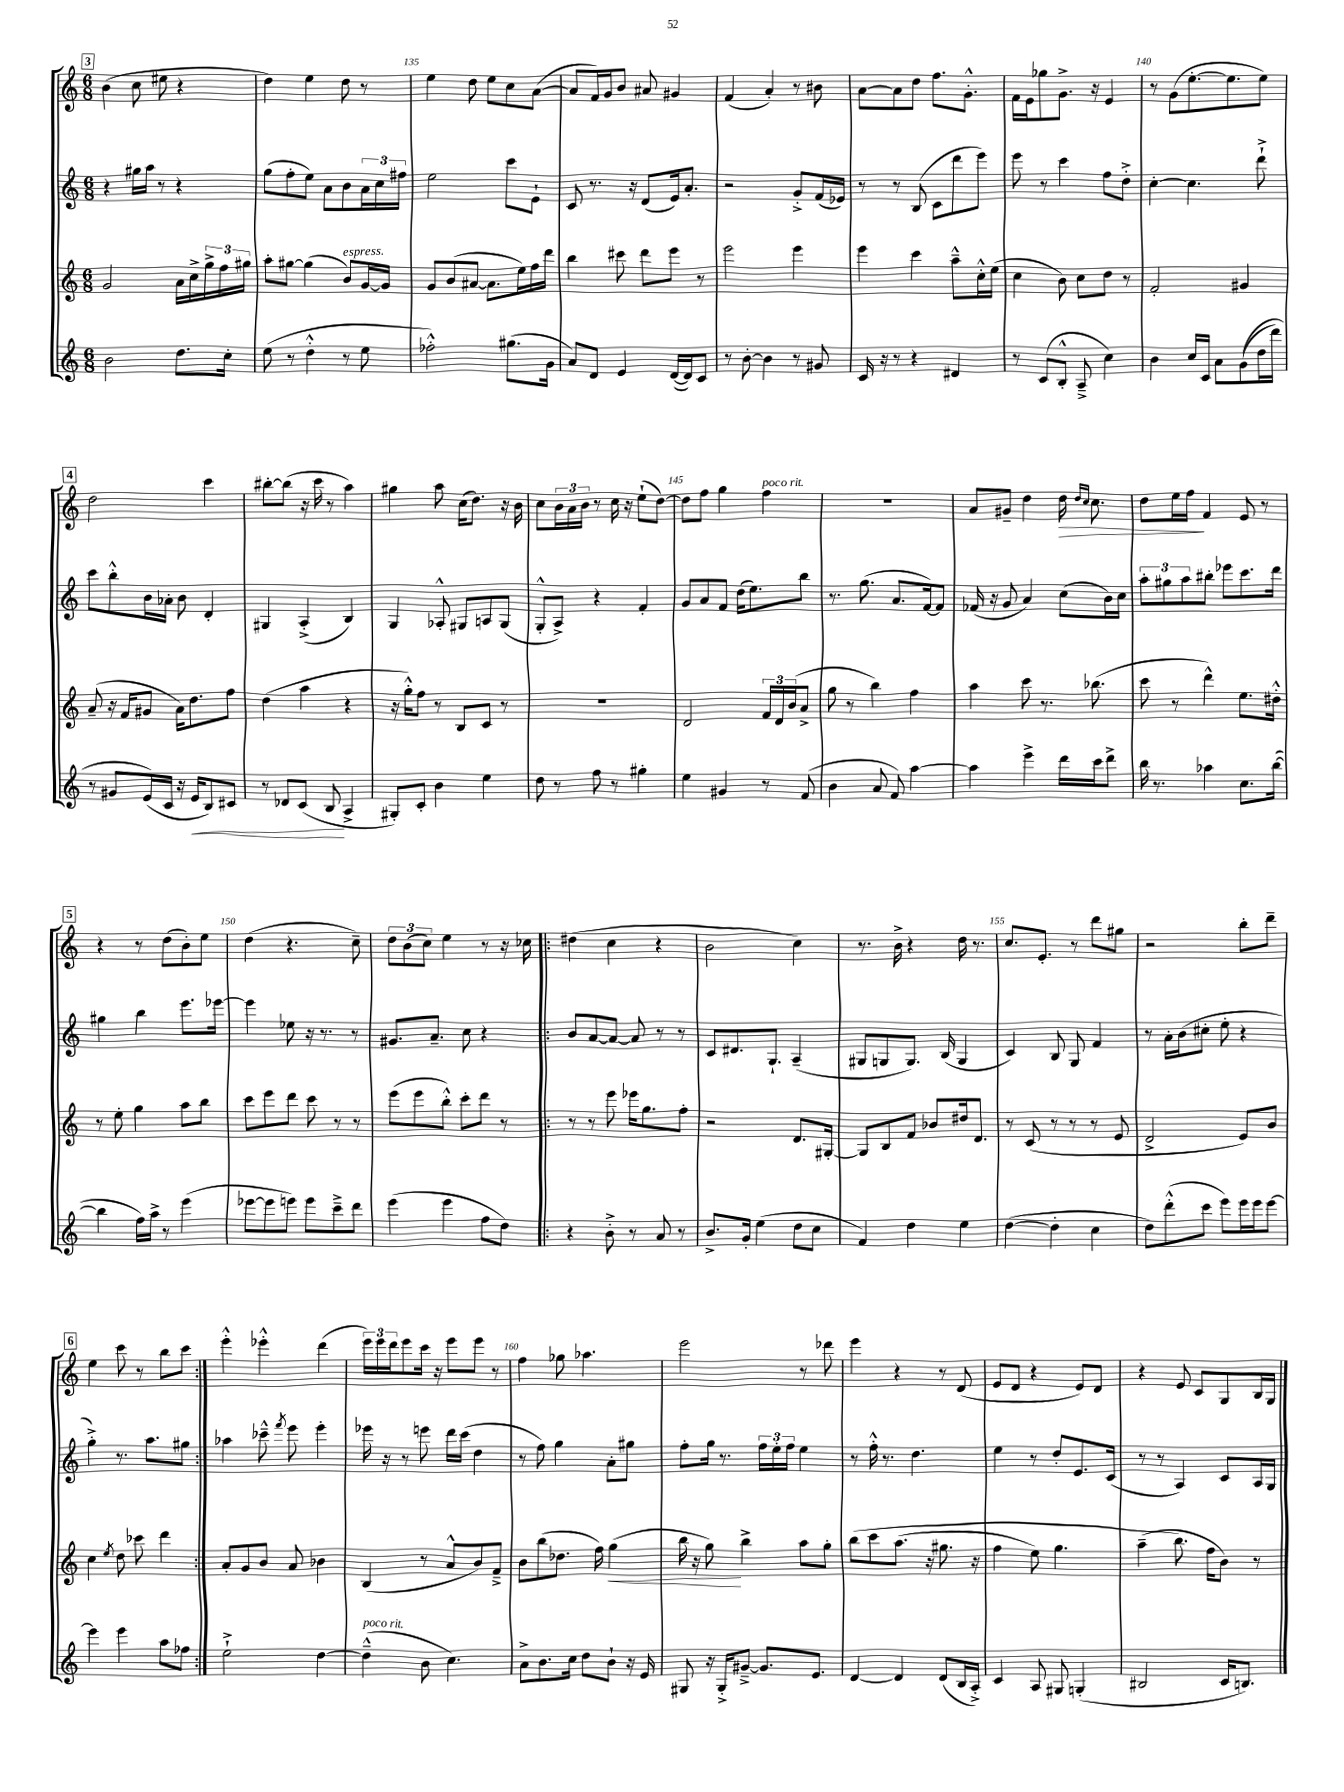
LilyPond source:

<<
\new StaffGroup <<
\new Staff = "s0" {
    \clef treble \key c \major \numericTimeSignature \time 6/8
    \mark \markup { \box "3" } b'4( c''8 eis''8 r4 |
    d''4) e''4 d''8 r8 |
    e''4 d''8 e''8 c''8 a'8~( |
    a'8 f'16) g'16 b'8 ais'8 gis'4 |
    f'4( a'4-.) r8 bis'8 |
    a'8~ a'8 d''8 f''8. g'8.-.-^ |
    f'16 e'16 ges''8 g'8.-> r16 e'4 |
    r8 g'8( e''8.~-. e''8. e''8) |
    \mark \markup { \box "4" } d''2 c'''4 |
    bis''8~-. bis''8( r16 c'''16 r8 a''4) |
    gis''4 a''8 c''16( d''8.) r16 b'16 |
    c''8 \tuplet 3/2 { b'16 a'16 b'16 } r8 c''16 r16 e''8-!( d''8~) |
    d''8 f''8 g''4 f''4^\markup { \italic "poco rit." } |
    R2. |
    a'8 gis'8-- d''4 d''16\> \grace { d''16 c''16 } c''8. |
    d''8 e''16 f''16\! f'4 e'8 r8 |
    \mark \markup { \box "5" } r4 r8 d''8( b'8-.) e''8 |
    d''4( r4. c''8--) |
    \tuplet 3/2 { d''8 b'8( c''8) } e''4 r8 r16 ces''16 |
    \repeat volta 2 { dis''4( c''4 r4 |
    b'2 c''4) |
    r8. b'16-> r4 d''16 r8. |
    c''8. e'8.-. r8 d'''8 gis''8 |
    r2 b''8-. d'''8-- |
    \mark \markup { \box "6" } e''4 c'''8 r8 b''8 c'''8 | }
    e'''4-.-^ ees'''4-.-^ d'''4( |
    \tuplet 3/2 { e'''16) e'''16 d'''16 } e'''8 c'''16 r16 e'''8 e'''8 r8 |
    f''4 ges''8 aes''4. |
    e'''2 r8 des'''8 |
    e'''4 r4 r8 d'8( |
    e'8 d'8 r4 e'8) d'8 |
    r4 e'8 c'8 g8 b16 g16 \bar "|." |
}
\new Staff = "s1" {
    \clef treble \key c \major \numericTimeSignature \time 6/8
    \mark \markup { \box "3" } r4 gis''16 a''16 r8 r4 |
    g''8( f''8-. e''8) a'8 b'8 \tuplet 3/2 { a'16 c''16 fis''16 } |
    e''2 c'''8 e'8-! |
    c'8 r8. r16 d'8( e'16) a'8.-. |
    r2 g'8-.-> f'16( ees'16) |
    r8 r8 b8( c'8 d'''8 e'''8) |
    e'''8 r8 c'''4 f''8 d''8-.-> |
    c''4~-. c''4. d'''8-!-> |
    \mark \markup { \box "4" } c'''8 b''8-.-^ b'16 aes'16-. b'8 d'4-. |
    gis4 a4-.->( b4) |
    g4 aes8-.-^ gis8 a8 gis8( |
    g8-.-^ a8->) r4 f'4-. |
    g'8 a'8 f'8 d''16( e''8.) b''8 |
    r8. g''8.( a'8. f'16~) f'8 |
    fes'16( r16 g'8 a'4) c''8( b'16) c''16 |
    \tuplet 3/2 { a''8-. gis''8 a''8 } bis''8-. ees'''8 c'''8. d'''16 |
    \mark \markup { \box "5" } gis''4 b''4 e'''8. ees'''16~ |
    ees'''4 ees''8 r16 r8. r8 |
    gis'8. a'8.-- c''8 r4 |
    \repeat volta 2 { b'8 a'8~ a'8~ a'8 r8 r8 |
    c'8 dis'8. g8.-! a4--( |
    gis8 g8 g8.) b16( g4 |
    c'4) b8 g8 f'4 |
    r8 a'16-. b'16( cis''8-. e''8-. r4 |
    \mark \markup { \box "6" } g''4-.->) r8. a''8. gis''8 | }
    aes''4 ces'''8---^ \acciaccatura { f'''8 } e'''8 e'''4-. |
    ees'''16 r16 r8 e'''8 d'''16 c'''16( d''4 |
    r8 f''8) g''4 a'8-. gis''8 |
    f''8-. g''16 r8. \tuplet 3/2 { f''16 e''16-. f''16 } e''4 |
    r8 f''16-.-^ r8. d''4. |
    e''4 r8 d''8-. e'8. c'16( |
    r8 r8 a4) c'8 a16 g16 \bar "|." |
}
\new Staff = "s2" {
    \clef treble \key c \major \numericTimeSignature \time 6/8
    \mark \markup { \box "3" } g'2 a'16 c''16-> \tuplet 3/2 { g''16-> f''16 gis''16 } |
    a''8-. gis''8~ gis''4( b'8^\markup { \italic "espress." }) g'16~ g'16 |
    g'8 b'8( ais'8~ ais'8. e''16) f''16 d'''16 |
    b''4 cis'''8 d'''8 e'''8 r8 |
    e'''2 e'''4 |
    e'''4 c'''4 a''8---^ c''16-.-^ e''16( |
    c''4 b'8) c''8 d''8 r8 |
    f'2-. gis'4 |
    \mark \markup { \box "4" } a'8--( r16 f'16 gis'8 a'16) d''8. f''8 |
    d''4( a''4 r4 |
    r16 g''16-.-^) f''8 r8 b8 c'8 r8 |
    R2. |
    d'2 \tuplet 3/2 { f'16 d'16 b'16( } a'8-> |
    g''8 r8 b''4) f''4 |
    a''4 c'''8 r8. bes''8.( |
    c'''8 r8 d'''4-^) e''8. dis''16-.-^ |
    \mark \markup { \box "5" } r8 e''8-. g''4 a''8 b''8 |
    c'''8 e'''8 d'''8 c'''8 r8 r8 |
    e'''8( e'''8 b''8-.-^) c'''8-. d'''8 r8 |
    \repeat volta 2 { r8 r8 e'''8 ees'''16 g''8. f''8-. |
    r2 d'8. gis16~-. |
    gis8 b8 f'8 bes'8 dis''16 d'8. |
    r8 c'8( r8 r8 r8 e'8 |
    d'2-> e'8) b'8 |
    \mark \markup { \box "6" } c''4 \acciaccatura { e''8 } d''8 ces'''8 d'''4 | }
    a'8-. g'8 b'8 a'8 bes'4 |
    b4( r8 a'8-^ b'8) f'8---> |
    b'8 b''8( des''8. f''16) g''4\<( |
    b''16 r16 g''8\!) b''4-> a''8 g''8-. |
    b''8\( c'''8 a''8.( r16 gis''8. r16 |
    f''4 e''8) g''4. |
    a''4--( b''8.\) f''16 b'8) r8 \bar "|." |
}
\new Staff = "s3" {
    \clef treble \key c \major \numericTimeSignature \time 6/8
    \mark \markup { \box "3" } b'2 d''8. c''16-. |
    e''8( r8 d''4-.-^ r8 e''8 |
    fes''2-.-^) gis''8.( g'16 |
    a'8) d'8 e'4 d'16~( d'16) c'8 |
    r8 b'8~-. b'4 r8 gis'8 |
    c'16 r16 r8 r4 dis'4 |
    r8 c'8( b8-.-^ a8---> c''4) |
    b'4 c''16 c'16 a'8 g'8(\( d''16 d'''16) |
    \mark \markup { \box "4" } r8 gis'8 e'16(\) c'16 r16 e'16\< b8) cis'8 |
    r8 des'8 c'8( b8\! a4-> |
    gis8-.) c'8-. b'4 e''4 |
    d''8 r8 f''8 r8 gis''4-. |
    e''4 gis'4 r8 f'8( |
    b'4 a'8 f'8) a''4~ |
    a''4 e'''4-> d'''16 c'''16 d'''8-> |
    b''16 r8. aes''4 c''8. b''16~( |
    \mark \markup { \box "5" } b''4 f''16) a''16-> r8 e'''4( |
    ees'''8~ ees'''8 e'''8) e'''8 c'''8---> d'''8 |
    e'''4( e'''4 f''8 d''8) |
    \repeat volta 2 { r4 b'8-.-> r8 a'8 r8 |
    b'8.-> g'16-. e''4( d''8 c''8 |
    f'4) d''4 e''4 |
    d''4~( d''4-. c''4 |
    d''8) d'''8-.-^( c'''8 e'''8) e'''16 e'''16 e'''8~ |
    \mark \markup { \box "6" } e'''4 e'''4 a''8 fes''8 | }
    e''2-!-> d''4~ |
    d''4---^^\markup { \italic "poco rit." }( b'8 c''4.) |
    a'8-> b'8. c''16 d''8 b'8-! r16 e'16 |
    gis8 r16 gis16-.-> gis'8~---> gis'8. e'8. |
    d'4~ d'4 d'8( b16 a16-.->) |
    c'4 a8 gis8 g4-.( |
    bis2 c'16 b8.) \bar "|." |
}
>>
>>
\layout { \context { \Score currentBarNumber = #133 \override BarNumber.break-visibility = ##(#f #t #t) barNumberVisibility = #(every-nth-bar-number-visible 5) } }
